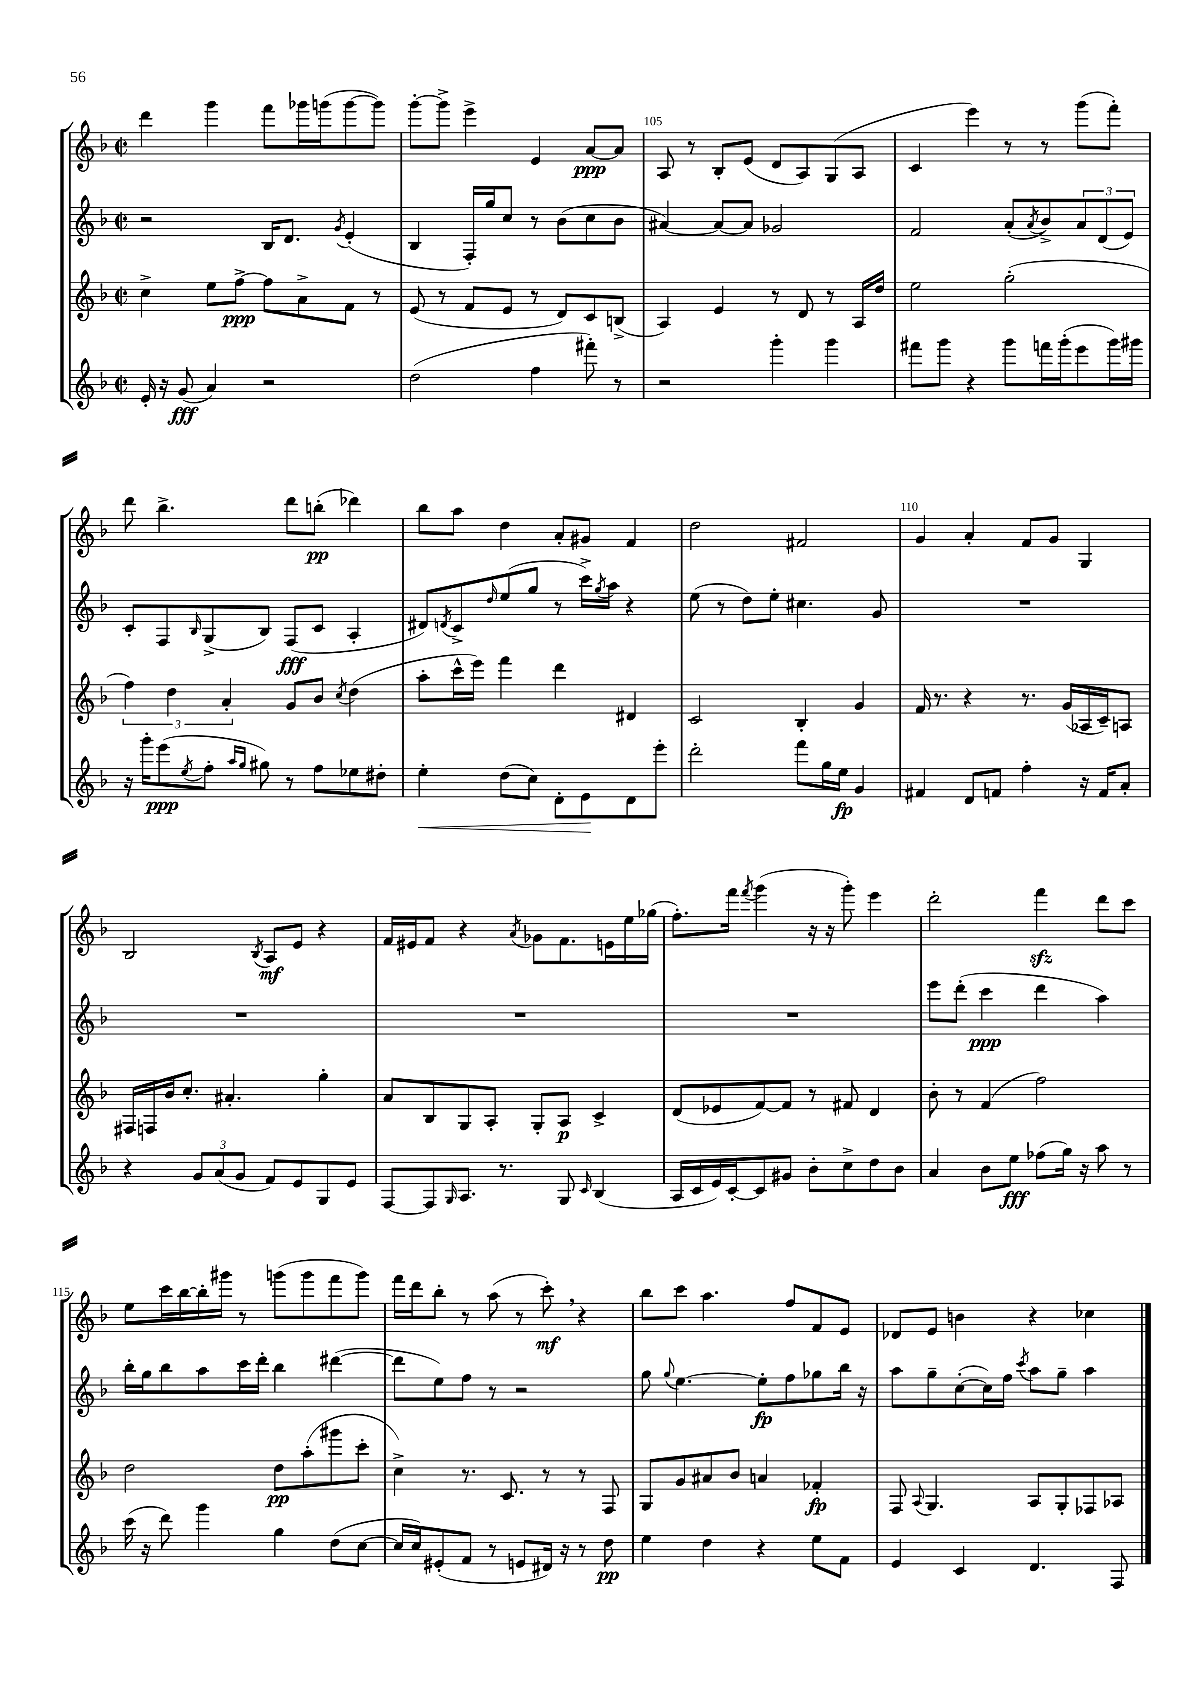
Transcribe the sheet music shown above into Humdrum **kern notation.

**kern	**kern	**kern	**kern
*staff4	*staff3	*staff2	*staff1
*clefG2	*clefG2	*clefG2	*clefG2
*k[b-]	*k[b-]	*k[b-]	*k[b-]
*M2/2	*M2/2	*M2/2	*M2/2
*met(c|)	*met(c|)	*met(c|)	*met(c|)
16e'	4cc^	2r	4ddd
16r	.	.	.
(8g	.	.	.
4a)	8ee	.	4ggg
.	[8ff^	.	.
2r	8ff]	16B-	8fff
.	.	8.d	.
.	8a^	.	16ggg-
.	.	.	(16ggg
.	.	8qg	.
.	8f	(4e'	[8ggg
.	8r	.	8ggg])
=	=	=	=
(2dd	(8e	4B-	[8ggg'
.	8r	.	8ggg^]
.	8f	16F')	4eee^
.	.	16gg	.
.	8e	8cc	.
4ff	8r	8r	4e
.	8d)	(8b-	.
8fff#')	8c	8cc	[8a
8r	(8B^	8b-	8a]
=	=	=	=
2r	4A)	[4a#)	8A
.	.	.	8r
.	4e	8a#_	8B-'
.	.	8a#]	(8e
4ggg'	8r	2g-	8d
.	8d	.	8A)
4ggg	8r	.	(8G
.	16A	.	8A
.	16dd	.	.
=	=	=	=
8fff#	2ee	2f	4c
8ggg	.	.	.
4r	.	.	4eee)
8ggg	(2gg'	(8a'	8r
.	.	8qa	.
16fff	.	8b-^)	8r
(16ggg'	.	.	.
8eee	.	12a	(8ggg
.	.	(12d	.
16ggg)	.	.	8fff')
.	.	12e)	.
16ggg#	.	.	.
=	=	=	=
16r	6ff)	8c'	8ddd
16ggg'	.	.	.
(8eee	.	8F	4.bb-^
.	6dd	.	.
8qee	.	16qqB-	.
8ff'	.	(8G^	.
.	6a'	.	.
16qqaa	.	.	.
16qqgg	.	.	.
8gg#)	.	8B-)	.
8r	8g	(8F	8ddd
8ff	8b-	8c	(8bb'
.	8qcc	.	.
8ee-	(4dd	4A'	4ddd-)
8dd#'	.	.	.
=	=	=	=
4ee'	8aa'	8d#)	8bb-
.	.	8qd	.
.	16ccc^^	8c^	8aa
.	16eee)	.	.
.	.	16qqdd	.
(8dd	4fff	(8ee	4dd
8cc)	.	8gg	.
8d'	4ddd	8r	8a'
8e	.	16ccc^)	8g#
.	.	8qgg	.
.	.	16aa	.
8d	4d#	4r	4f
8eee'	.	.	.
=	=	=	=
2ddd'	2c	(8ee	2dd
.	.	8r	.
.	.	8dd)	.
.	.	8ee'	.
8fff	4B-'	4.cc#	2f#
16gg	.	.	.
16ee	.	.	.
4g	4g	.	.
.	.	8g	.
=	=	=	=
4f#	16f	1r	4g
.	8.r	.	.
8d	4r	.	4a'
8f	.	.	.
4ff'	8.r	.	8f
.	.	.	8g
.	(16g	.	.
16r	16A-	.	4G
16f	16c~)	.	.
8a'	8A	.	.
=	=	=	=
4r	16F#	1r	2B-
.	16F	.	.
.	16b-	.	.
.	8.cc'	.	.
12g	.	.	.
(12a	.	.	.
.	4.a#'	.	.
12g	.	.	.
.	.	.	8qB-
8f)	.	.	8A
8e	.	.	8e
8G	4gg'	.	4r
8e	.	.	.
=	=	=	=
[8F	8a	1r	16f
.	.	.	16e#
8F]	8B-	.	8f
16qqG	.	.	.
8.A	8G	.	4r
.	8A'	.	.
8.r	.	.	.
.	.	.	8qa
.	8G'	.	8g-
8G	8A	.	8.f
16qqc	.	.	.
(4B-	4c^	.	.
.	.	.	16e
.	.	.	16ee
.	.	.	(16gg-
=	=	=	=
16A	(8d	1r	8.ff')
16c	.	.	.
16e)	8e-	.	.
[16c'	.	.	16fff
.	.	.	8qfff
8c]	[8f)	.	(4ggg
8g#	8f]	.	.
8b-'	8r	.	16r
.	.	.	16r
8cc^	8f#	.	8ggg')
8dd	4d	.	4eee
8b-	.	.	.
=	=	=	=
4a	8b-'	8eee	2ddd'
.	8r	(8ddd'	.
8b-	(4f	4ccc	.
8ee	.	.	.
(8ff-	2ff)	4ddd	4fff
16gg)	.	.	.
16r	.	.	.
8aa	.	4aa)	8ddd
8r	.	.	8ccc
=	=	=	=
(16ccc	2dd	16bb-'	8ee
16r	.	16gg	.
8ddd)	.	8bb-	16ccc
.	.	.	[16bb-
4ggg	.	8aa	16bb-']
.	.	.	16ggg#
.	.	16ccc	8r
.	.	16ddd'	.
4gg	8dd	4bb-	(8ggg
.	(8aa'	.	8ggg
(8dd	8ggg#	([4ddd#	8fff
[8cc	8ccc'	.	8ggg)
=	=	=	=
16cc]	4cc^)	8ddd#]	16fff
16cc)	.	.	16ddd
(8e#'	.	8ee)	8bb-'
8f	8.r	8ff	8r
8r	.	8r	(8aa
.	8.c	.	.
8e	.	2r	8r
16d#)	8r	.	8ccc')
16r	.	.	.
8r	8r	.	4r
8dd	8F	.	.
=	=	=	=
4ee	8G	8gg	8bb-
.	.	8qqgg	.
.	8g	[4.ee	8ccc
4dd	8a#	.	4.aa
.	8b-	.	.
4r	4a	8ee']	.
.	.	8ff	8ff
8ee	4f-'	8gg-	8f
8f	.	16bb-	8e
.	.	16r	.
=	=	=	=
4e	8F	8aa	8d-
.	8qqA	.	.
.	4.G	8gg~	8e
4c	.	([8cc'	4b
.	.	16cc])	.
.	.	16ff	.
.	.	8qccc	.
4.d	8A	8aa	4r
.	8G'	8gg~	.
.	8F-	4aa	4cc-
8F	8A-	.	.
==	==	==	==
*-	*-	*-	*-
